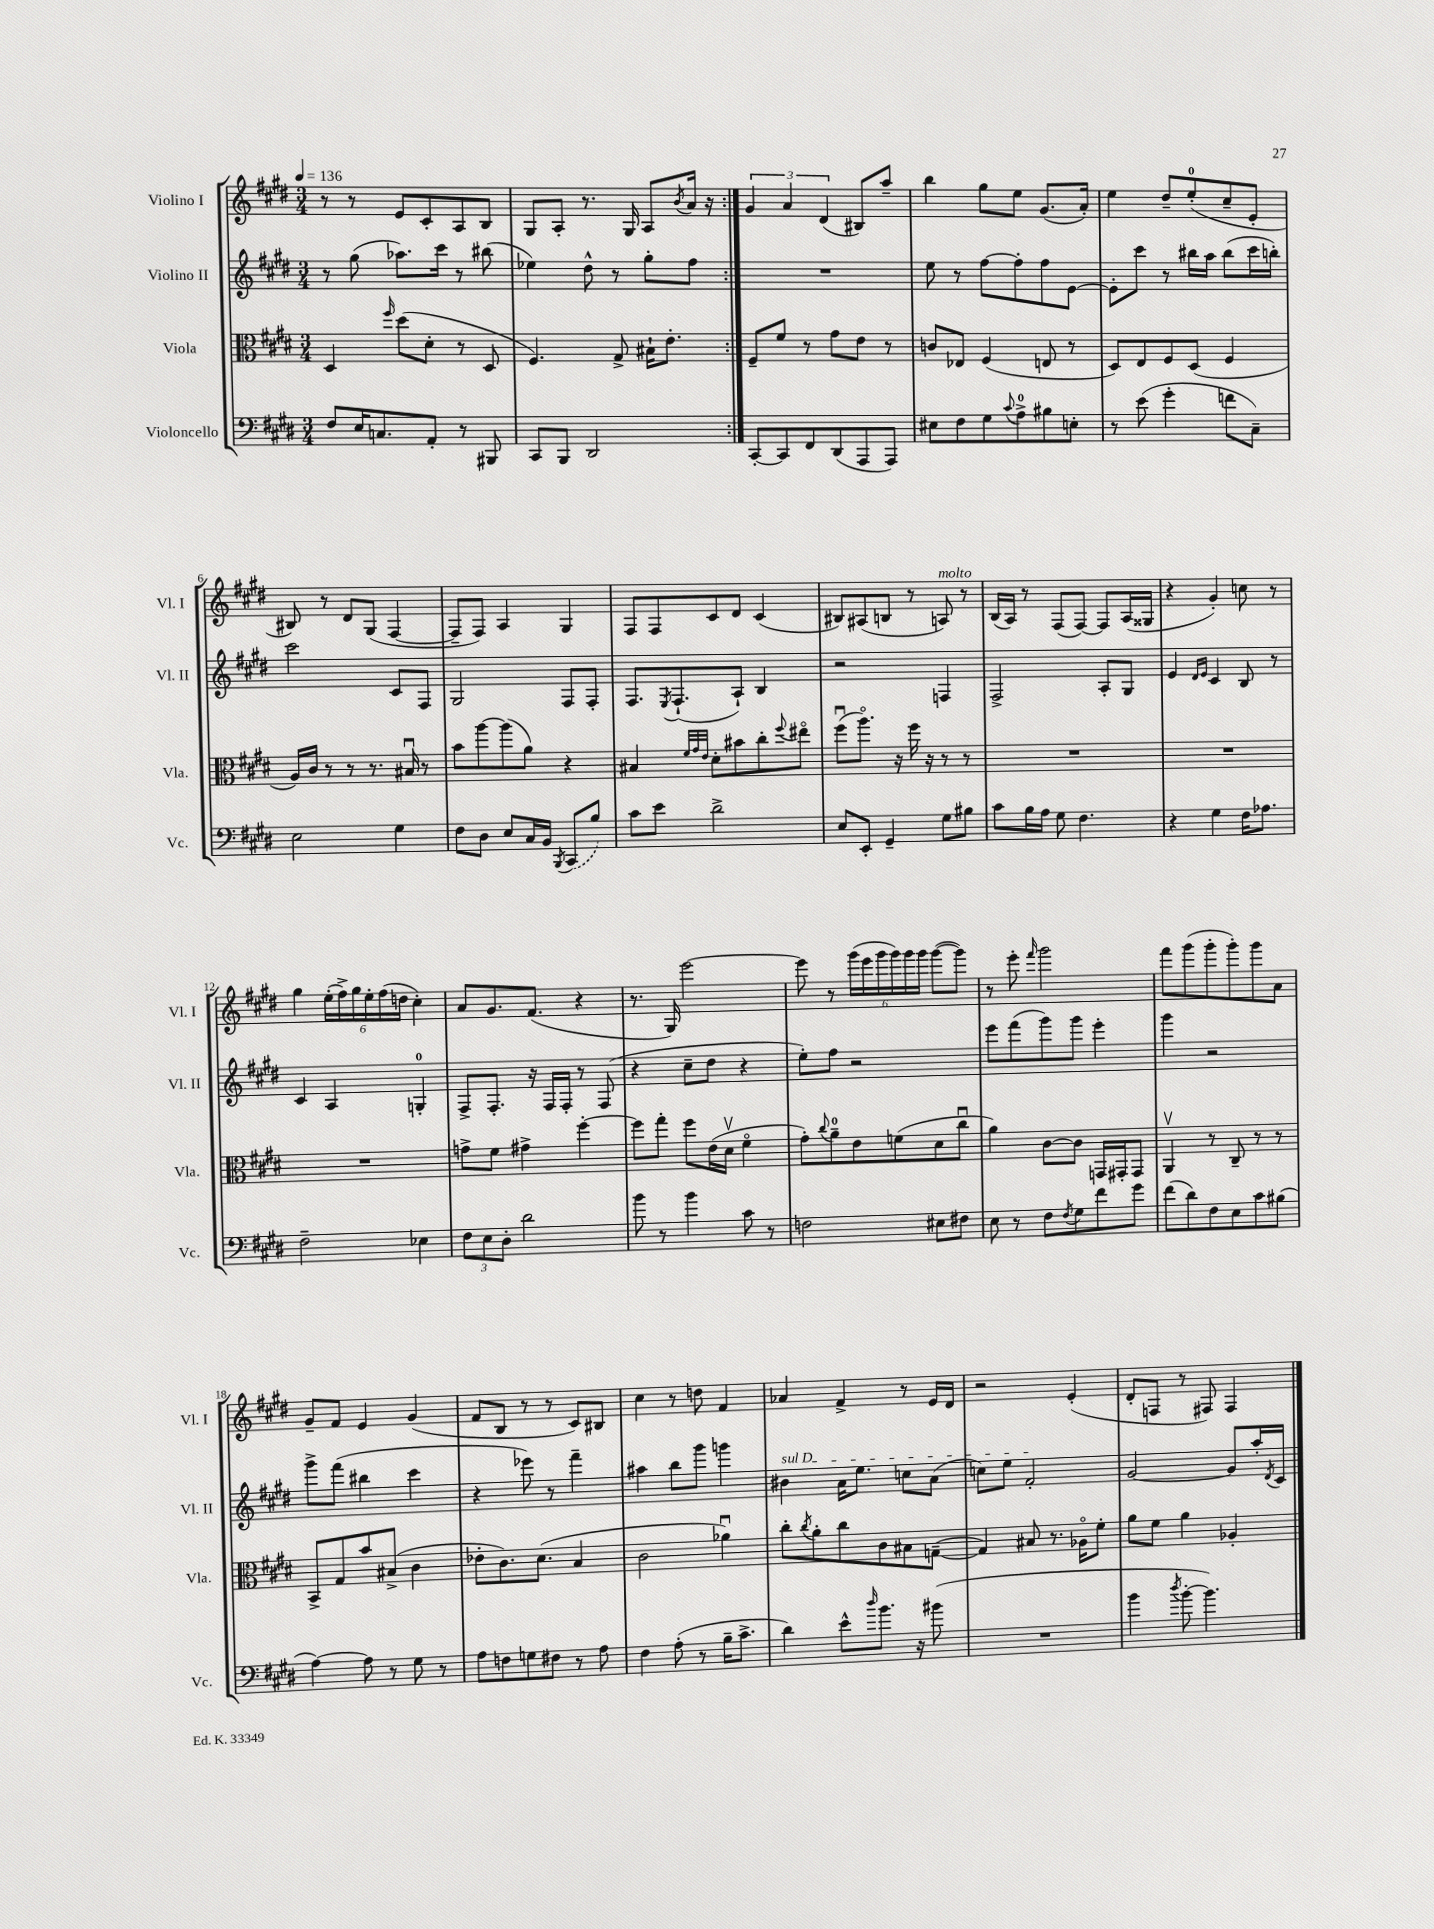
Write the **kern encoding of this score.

**kern	**kern	**kern	**kern
*part4	*part3	*part2	*part1
*staff4	*staff3	*staff2	*staff1
*I"Violoncello	*I"Viola	*I"Violino II	*I"Violino I
*I'Vc.	*I'Vla.	*I'Vl. II	*I'Vl. I
*clefF4	*clefC3	*clefG2	*clefG2
*k[f#c#g#d#]	*k[f#c#g#d#]	*k[f#c#g#d#]	*k[f#c#g#d#]
*M3/4	*M3/4	*M3/4	*M3/4
*MM136	*MM136	*MM136	*MM136
=1	=1	=1	=1
8F#/L	4D#/	8r	8r
16E/K	.	(8gg#\	8r
8.Cn/	.	.	.
.	16qqff#/	.	.
.	(8dd#\L	8.aa-X\L)	8e/L
8AA'/J	8d#'\J	.	8c#'/
.	.	16ccc#\Jk	.
8r	8r	8r	8A/
8BBB#X/	8D#/	(8bb#X\	8B/J
=2	=2	=2	=2
8CC#/L	4.F#/)	4ee-X\)	8G#/L
8BBB/J	.	.	8A'/J
2DD#/	.	8dd#^^\	8.r
.	8G#^/	8r	.
.	.	.	16G#/
.	16B#X`\KL	8gg#'\L	8A/L
.	8.e'\J	.	.
.	.	.	8qb/
.	.	8ff#\J	16a/Jk
.	.	.	16r
=3:|!	=3:|!	=3:|!	=3:|!
[8CC#'/L	8F#~/L	2.r	6g#/
8CC#/]	8f#/J	.	.
.	.	.	6a/
8FF#/	8r	.	.
.	.	.	(6d#/
(8DD#/	8g#\L	.	.
8AAA/	8e\J	.	8B#X/L)
8AAA/J)	8r	.	8aa~/J
=4	=4	=4	=4
8E#X\L	8cn/L	8ee\	4bb\
8F#\	8E-X/J	8r	.
8G#\	(4F#/	[8ff#\L	8gg#\L
8qqc#/	.	.	.
8A^\	.	8ff#'\]	8ee\J
8B#X\	8En/	8ff#\	(8.g#/L
8En'\J	8r	[8e\J	.
.	.	.	16a'/Jk)
=5	=5	=5	=5
8r	8D#/L)	8e'\L]	4ee\
(8e\	8E/	8ccc#\J	.
4g#'\	8F#/	8r	8dd#~/L
.	(8D#/J	16bb#X\LL	(8ee'/
.	.	16aa\JJ	.
8fn\L	4F#/	(8bb#\L	8cc#~/
8C#~\J)	.	16ccc#\L	8e'/J
.	.	16bbn'\JJ)	.
!!LO:LB:g=z
=6	=6	=6	=6
2E\	16A/LL)	2ccc#\	8B#X/)
.	16c#/JJ	.	.
.	8r	.	8r
.	8r	.	8d#/L
.	8.r	.	(8G#/J
4G#\	.	8c#/L	[4F#/
.	16B#Xu/	.	.
.	8r	8F#/J	.
=7	=7	=7	=7
8F#\L	8b\L	2G#/	8F#~/L]
8D#\J	[8aa\	.	8F#/J)
8E/L	(8aa\]	.	4A/
16C#/L	8a\J)	.	.
16BB/JJ	.	.	.
8qBBB/	.	.	.
(8CC#/L	4r	8F#/L	4G#/
8B/J)	.	8F#'/J	.
=8	=8	=8	=8
8c#\L	4B#X/	8.F#/L	8F#/L
8e\J	.	.	8F#/
.	.	8qE/	.
.	.	(8.F#`/	.
.	32qqf#/LLL	.	.
.	32qqg#/	.	.
.	32qqe/JJJ	.	.
2d#^\	8d#'\L	.	8c#/
.	8b#X\	8A`/J)	8d#/J
.	8cc#'\	4B/	(4c#/
.	8qqff#/	.	.
.	8ee#X\J	.	.
=9	=9	=9	=9
8E/L	(8ff#u\L	2r	8B#X/L)
8EE'/J	8.aa\J)	.	(8A#X/
4GG#~/	.	.	8Bn/J
.	16r	.	.
.	16ff#\	.	8r
.	16r	.	.
!	!	!	!LO:TX:a:i:t=molto
8G#\L	8r	4Fn/	8An/)
8B#X\J	8r	.	8r
=10	=10	=10	=10
8c#\L	2.r	2F#^/	(16B/LL
.	.	.	16A/JJ)
16B\L	.	.	8r
16A\JJ	.	.	.
8G#\	.	.	(8F#/L
4.F#\	.	.	[8F#/J)
.	.	8A'/L	8F#/L]
.	.	8G#/J	(16A/L
.	.	.	16G##X/JJ
=11	=11	=11	=11
4r	2.r	4e/	4r
.	.	16qqd#/LL	.
.	.	16qqe/JJ	.
4G#\	.	4c#/	4g#'/)
16F#\KL	.	8B/	8ccn\
8.A-X\J	.	.	.
.	.	8r	8r
!!LO:LB:g=z
=12	=12	=12	=12
2F#~\	2.r	4c#/	4gg#\
.	.	4A/	(24ee'\LL
.	.	.	24ff#^\)
.	.	.	24gg#\
.	.	.	24ee'\
.	.	.	(24ff#\
.	.	.	24ddn\JJ
4E-X\	.	4Gn'/	4cc#'\)
=13	=13	=13	=13
12F#\L	8gn^\L	8F#^/L	8a/L
12E\	.	.	.
.	8f#\J	8.F#'/J	8.g#/
12D#'\J	.	.	.
2d#\	4g#X^\	.	.
.	.	16r	(8.f#/J
.	.	16F#/LL	.
.	.	16F#'/JJ	.
.	[4ff#'\	8r	4r
.	.	(8F#/	.
=14	=14	=14	=14
8b\	8ff#\L]	4r	8.r
8r	8gg#'\J	.	.
.	.	.	16G#/)
4b\	8ff#\L	8cc#~\L	[2eee\
.	(16e\L	8dd#\J	.
.	16d#v\JJ	.	.
8c#\	4f#\	4r	.
8r	.	.	.
=15	=15	=15	=15
2Fn\	8g#'\L)	8ee'\L)	8eee\]
.	8qqcc#/	.	.
.	8a~\	8ff#\J	8r
.	8e\	2r	(24ggg#\LL
.	.	.	24eee\
.	.	.	24ggg#\
.	(8fn\	.	24ggg#\)
.	.	.	24ggg#\
.	.	.	24ggg#\JJ
8E#X\L	8d#\	.	([8ggg#\L
8F#X\J	8cc#u\J	.	8ggg#\J])
=16	=16	=16	=16
8E\	4a\)	8eee\L	8r
8r	.	(8fff#\	8eee'\
.	.	.	16qqfff#/
8F#\L	[8c#\L	8ggg#\)	2ggg#\
8qF#/	.	.	.
8G#\	8c#\J]	8ggg#\J	.
8f#\	16GGn/LL	4eee'\	.
.	16GG#X'/J	.	.
8g#\J	8GG#/J	.	.
=17	=17	=17	=17
(8f#\L	4AAv/	4ggg#\	8fff#\L
8d#\)	.	.	(8ggg#\
8F#\	8r	2r	8ggg#'\
8E\	8C#~/	.	8ggg#'\)
8c#\	8r	.	8ggg#\
(8B#X\J	8r	.	8a\J
!!LO:LB:g=z
=18	=18	=18	=18
[4A\)	8BB^/L	8ggg#^\L	8g#~/L
.	8G#/	(8fff#\J	8f#/J
8A\]	8b/	4bb#X\	4e/
8r	(8B#X^/J	.	.
8G#\	4c#\	4ccc#\	(4g#/
8r	.	.	.
=19	=19	=19	=19
8A\L	8e-X'\L	4r	8f#/L
8Fn\	8.c#\)	.	8B/J
8Gn\	.	8eee-X\)	8r
.	(8.d#\J	.	.
8F#X\J	.	8r	8r
8r	4B/	4fff#~\	8c#/L)
8A\	.	.	8B#X/J
=20	=20	=20	=20
4F#\	2c#\	4aa#X\	4cc#\
(8A'\	.	8bb\L	8r
8r	.	8ggg#\J	8ddn\
16B~\KL	4a-Xu\)	4gggn\	4f#/
8.c#^\J	.	.	.
=21	=21	=21	=21
!	!	!LO:TX:a:i:t=sul D	!
4d#\)	8cc#'\L	4b#X\	4a-X/
.	8qcc#/	.	.
.	8a'\	.	.
8e^^\L	8cc#\	16a\KL	4f#^/
.	.	8.ee\J	.
16qqdd#/	.	.	.
8.b\J	8c#\	.	.
.	8B#X\	8ccn\L	8r
16r	.	.	.
(8b#X\	([8Gn~\J	(8a\J	16e/LL
.	.	.	16d#/JJ
=22	=22	=22	=22
2.r	4G/])	8ccn\L)	2r
.	.	8ee\J	.
.	8B#X/	2f#'/	.
.	8.r	.	.
.	.	.	(4e'/
.	16A-X\KL	.	.
.	8f#'\J	.	.
=23	=23	=23	=23
4b\	8a\L	[2g#/	8d#'/L
.	8f#\J	.	8Fn/J
8qdd#/	.	.	.
[8b'\	4a\	.	8r
4.b\])	.	.	8F#X/)
.	4A-X'/	8g#/L]	4F#/
.	.	16aa'/L	.
.	.	8qd#/	.
.	.	16c#/JJ	.
==	==	==	==
*-	*-	*-	*-
